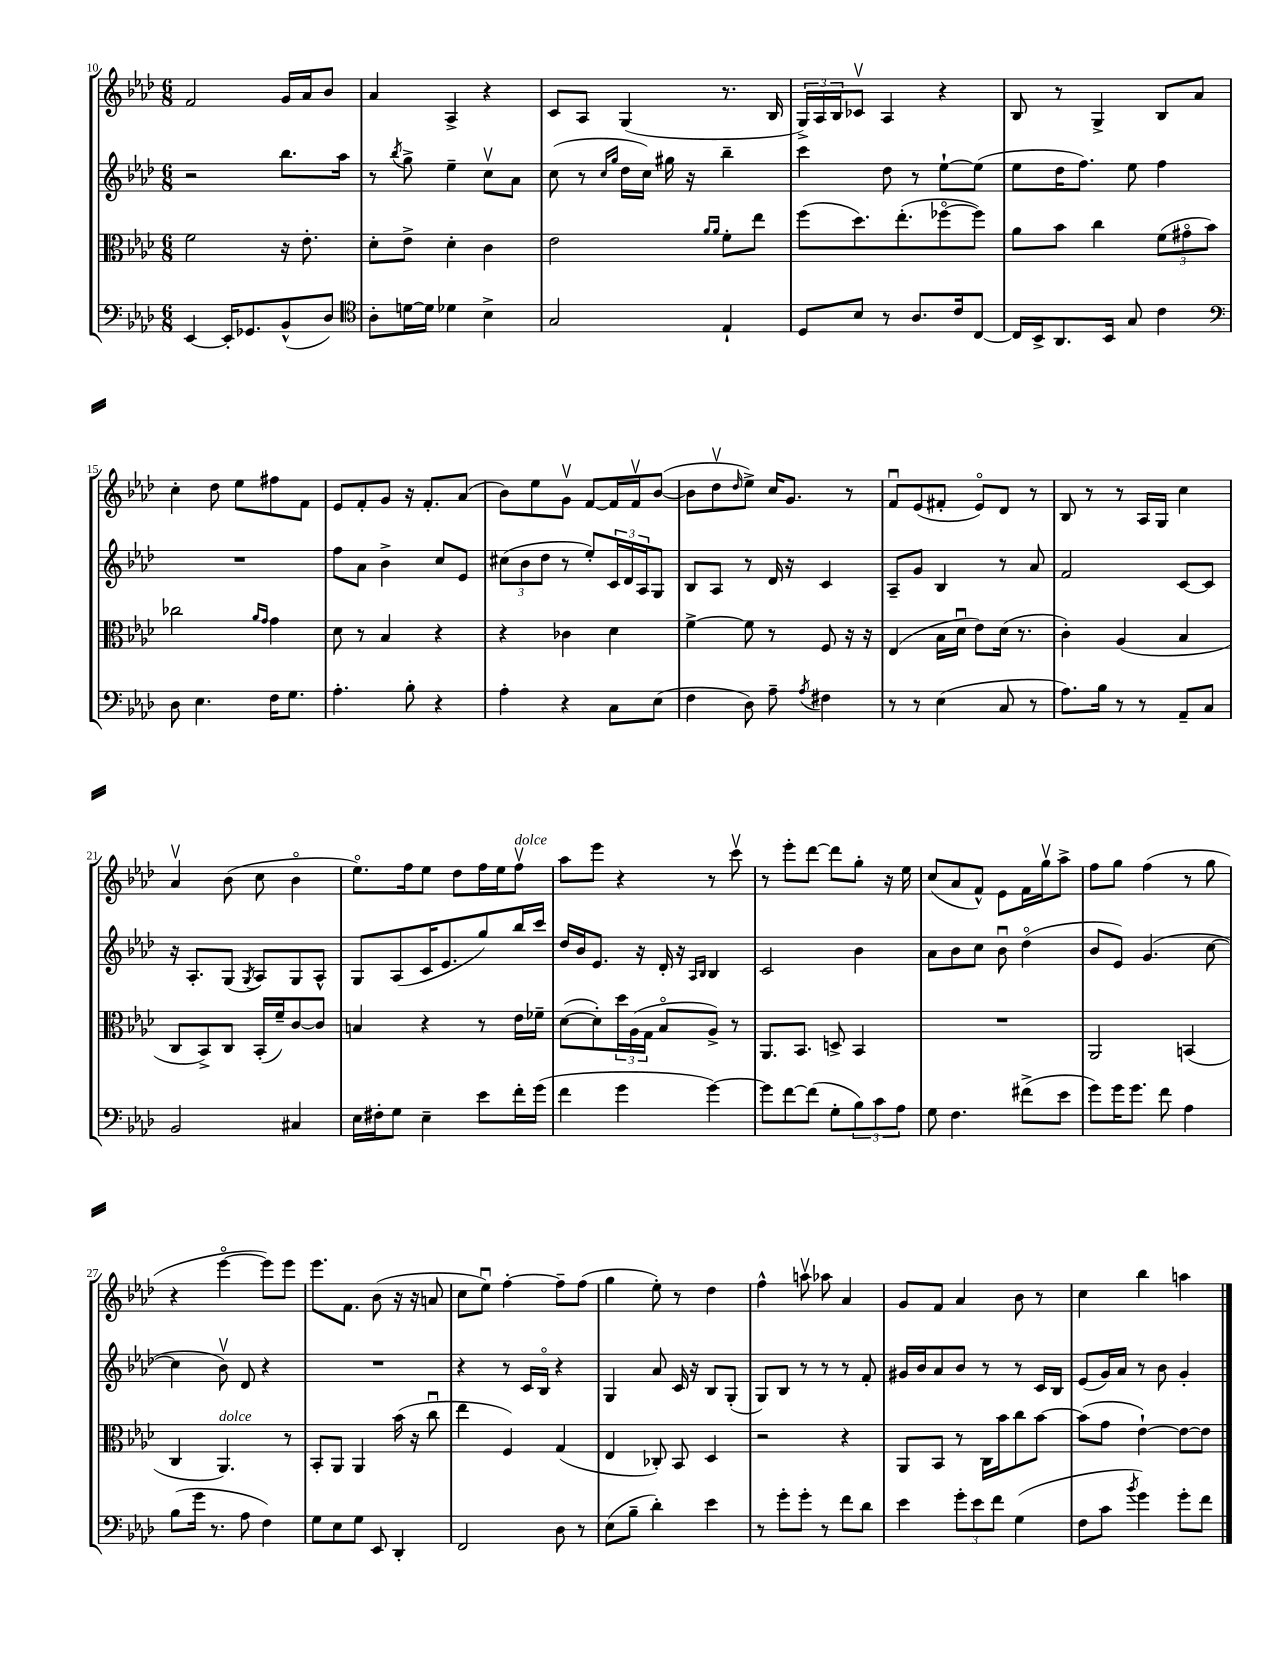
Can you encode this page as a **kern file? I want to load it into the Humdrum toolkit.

**kern	**kern	**kern	**kern
*part4	*part3	*part2	*part1
*staff4	*staff3	*staff2	*staff1
*clefF4	*clefC3	*clefG2	*clefG2
*k[b-e-a-d-]	*k[b-e-a-d-]	*k[b-e-a-d-]	*k[b-e-a-d-]
*M6/8	*M6/8	*M6/8	*M6/8
=10	=10	=10	=10
[4EE-/	2f\	2r	2f/
16EE-'/KL]	.	.	.
8.GG-X/	.	.	.
(8BB-^^/	16r	8.bb-\L	16g/LL
.	8.e-'\	.	16a-/J
8D-/J)	.	.	8b-/J
.	.	16aa-\Jk	.
=11	=11	=11	=11
*clefC4	*	*	*
8A-'\L	8d-'\L	8r	4a-/
.	.	8qbb-/	.
[16dn\L	8e-^\J	8gg^\	.
16d\JJ]	.	.	.
4d-X\	4d-'\	4ee-~\	4A-^/
4B-^\	4c\	8ccv\L	4r
.	.	8a-\J	.
=12	=12	=12	=12
2G/	2e-\	(8cc\	8c/L
.	.	8r	8A-/J
.	.	16qqcc/LL	.
.	.	16qqgg/JJ	.
.	.	16dd-\LL	(4G/
.	.	16cc\JJ)	.
.	.	16gg#X\	.
.	.	16r	.
.	16qqa-/LL	.	.
.	16qqa-/JJ	.	.
4E-`/	8f'\L	4bb-~\	8.r
.	8ee-\J	.	.
.	.	.	16B-/
=13	=13	=13	=13
8D-/L	(8ff\L	4ccc\	24G^/LL)
.	.	.	24A-/
.	.	.	24B-/J
8B-/J	8.dd-\)	.	8c-Xv/J
8r	.	8dd-\	4A-/
.	(8.ee-'\	.	.
8.A-/L	.	8r	.
.	[8ff-X\	[8ee-`\L	4r
16c/k	.	.	.
[8C/J	8ff-\J])	(8ee-\J]	.
=14	=14	=14	=14
16C/LL]	8a-\L	8ee-\L	8B-/
16BB-^/J	.	.	.
8.AA-/	8b-\J	16dd-\K	8r
.	.	8.ff\J)	.
.	4cc\	.	4G^/
16BB-/Jk	.	.	.
8G/	.	8ee-\	.
4c\	(12f\L	4ff\	8B-/L
.	12g#X\	.	.
.	.	.	8a-/J
.	12b-\J)	.	.
!!LO:LB:g=z
=15	=15	=15	=15
*clefF4	*	*	*
8D-\	2cc-X\	2.r	4cc'\
4.E-\	.	.	.
.	.	.	8dd-\
.	.	.	8ee-\L
.	16qqa-/LL	.	.
.	16qqg/JJ	.	.
16F\KL	4g\	.	8ff#X\
8.G\J	.	.	.
.	.	.	8f\J
=16	=16	=16	=16
4.A-'\	8d-\	8ff\L	8e-/L
.	8r	8a-\J	8f'/
.	4B-/	4b-^\	8g/J
8B-'\	.	.	16r
.	.	.	8.f'/L
4r	4r	8cc/L	.
.	.	8e-/J	(8a-/J
=17	=17	=17	=17
4A-'\	4r	(12cc#X\L	8b-\L)
.	.	12b-\	.
.	.	.	8ee-\
.	.	12dd-\J	.
4r	4c-X\	8r	8gv\J
.	.	8ee-'/L)	[8f/L
8C\L	4d-\	24c/L	16f/L]
.	.	24d-/	.
.	.	.	16fv/J
.	.	24A-/J	.
(8E-\J	.	8G/J	([8b-/J
=18	=18	=18	=18
4F\	[4f^\	8B-/L	8b-\L]
.	.	8A-/J	8dd-v\
.	.	.	16qqdd-/
8D-\)	8f\]	8r	8ee-^\J)
8A-~\	8r	16d-/	16cc/KL
.	.	16r	8.g/J
8qA-/	.	.	.
4F#X\	8F/	4c/	.
.	16r	.	8r
.	16r	.	.
=19	=19	=19	=19
8r	(4E-/	8A-~/L	8fu/L
8r	.	8g/J	(8e-/
(4E-\	16B-\LL	4B-/	8f#X'/J
.	16d-u\JJ	.	.
.	8e-\L)	.	8e-/L)
8C/	(16d-\Jk	8r	8d-/J
.	8.r	.	.
8r	.	8a-/	8r
=20	=20	=20	=20
8.A-\L)	4c'\)	2f/	8B-/
.	.	.	8r
16B-\Jk	.	.	.
8r	(4A-/	.	8r
8r	.	.	16A-/LL
.	.	.	16G/JJ
8AA-~/L	4B-/	[8c/L	4cc\
8C/J	.	8c/J]	.
!!LO:LB:g=z
=21	=21	=21	=21
2BB-/	8C/L	16r	4a-v/
.	.	8.A-'/L	.
.	8BB-^/)	.	.
.	8C/J	(8G/J	(8b-\
.	.	8qG/	.
.	(16BB-'/LL	8A-/L)	8cc\
.	16f~/J)	.	.
4C#X/	[8c/	8G/	4b-\
.	8c/J]	8A-^^/J	.
=22	=22	=22	=22
16E-\LL	4Bn/	8G/L	8.ee-\L)
16F#X'\J	.	.	.
8G\J	.	(8A-/	.
.	.	.	16ff\k
4E-~\	4r	16c/K	8ee-\J
.	.	8.e-/	.
.	.	.	8dd-\L
8e-\L	8r	8gg/)	16ff\L
.	.	.	16ee-\J
!	!	!	!LO:TX:a:i:t=dolce
16f'\L	16e-\LL	16bb-/L	8ffv\J
(16g\JJ	16f-X~\JJ	16ccc/JJ	.
=23	=23	=23	=23
4f\	([8d-\L	16dd-/LL	8aa-\L
.	.	16b-/J	.
.	8d-'\])	8.e-/J	8eee-\J
4g\	24dd-\L	.	4r
.	(24A-\	.	.
.	.	16r	.
.	24G\JJ	.	.
.	8B-/L	16d-'/	.
.	.	16r	.
.	.	16qqA-/LL	.
.	.	16qqB-/JJ	.
[4g\)	8A-^/J)	4B-/	8r
.	8r	.	8cccv\
=24	=24	=24	=24
8g\L]	8.AA-/L	2c/	8r
[8f\	.	.	8eee-'\L
.	8.BB-/J	.	.
(8f\J]	.	.	[8ddd-\J
8G'\L	8Dn^/	.	8ddd-\L]
12B-\)	4BB-/	4b-\	8gg'\J
12c\	.	.	.
.	.	.	16r
12A-\J	.	.	.
.	.	.	16ee-\
=25	=25	=25	=25
8G\	2.r	8a-\L	(8cc/L
4.F\	.	8b-\	8a-/
.	.	8cc\J	8f^^/J)
.	.	8b-u\	8e-\L
(8f#X^\L	.	(4dd-\	16f\L
.	.	.	16ggv\J
8e-\J	.	.	8aa-^\J
=26	=26	=26	=26
8g\L)	2AA-/	8b-/L	8ff\L
16g\K	.	8e-/J)	8gg\J
8.g\J	.	.	.
.	.	(4.g/	(4ff\
8f\	.	.	.
4A-\	(4BBn/	.	8r
.	.	[8cc\	8gg\
!!LO:LB:g=z
=27	=27	=27	=27
(8B-\L	4C/	4cc\]	4r
16g\Jk	.	.	.
8.r	.	.	.
!	!LO:TX:a:i:t=dolce	!	!
.	4.AA-/)	8b-v\)	[4eee-\
8A-\	.	8d-/	.
4F\)	.	4r	8eee-\L])
.	8r	.	8eee-\J
=28	=28	=28	=28
8G\L	8BB-'/L	2.r	8.eee-\L
8E-\	8AA-/J	.	.
.	.	.	8.f\J
8G\J	4AA-/	.	.
8EE-/	.	.	(8b-\
4DD-'/	(16b-\	.	16r
.	16r	.	16r
.	8ccu\	.	8an/
=29	=29	=29	=29
2FF/	4ee-\	4r	8cc\L
.	.	.	8ee-u\J)
.	4F/)	8r	[4ff'\
.	.	16c/LL	.
.	.	16B-/JJ	.
8D-\	(4G/	4r	8ff~\L]
8r	.	.	(8ff\J
=30	=30	=30	=30
(8E-\L	4E-/	4G/	4gg\
8B-~\J	.	.	.
4d-'\)	8C-X'/)	8a-/	8ee-'\)
.	8BB-/	16c/	8r
.	.	16r	.
4e-\	4D-/	8B-/L	4dd-\
.	.	(8G'/J	.
=31	=31	=31	=31
8r	2r	8G/L)	4ff^^\
8g'\L	.	8B-/J	.
8g'\J	.	8r	8aanv\
8r	.	8r	8aa-X\
8f\L	4r	8r	4a-/
8d-\J	.	8f'/	.
=32	=32	=32	=32
4e-\	8AA-/L	16g#X/LL	8g/L
.	.	16b-/J	.
.	8BB-/J	8a-/	8f/J
12g'\L	8r	8b-/J	4a-/
12e-\	.	.	.
.	16C\LL	8r	.
12f\J	.	.	.
.	16b-\J	.	.
(4G\	8cc\	8r	8b-\
.	[8b-\J	16c/LL	8r
.	.	16B-/JJ	.
=33	=33	=33	=33
8F\L	(8b-\L]	(8e-/L	4cc\
8c\J	8g\J	16g/L)	.
.	.	16a-/JJ	.
8qb-/	.	.	.
4g\)	[4e-`\)	8r	4bb-\
.	.	8b-\	.
8g'\L	8e-\L_	4g'/	4aan\
8f\J	8e-\J]	.	.
==	==	==	==
*-	*-	*-	*-
